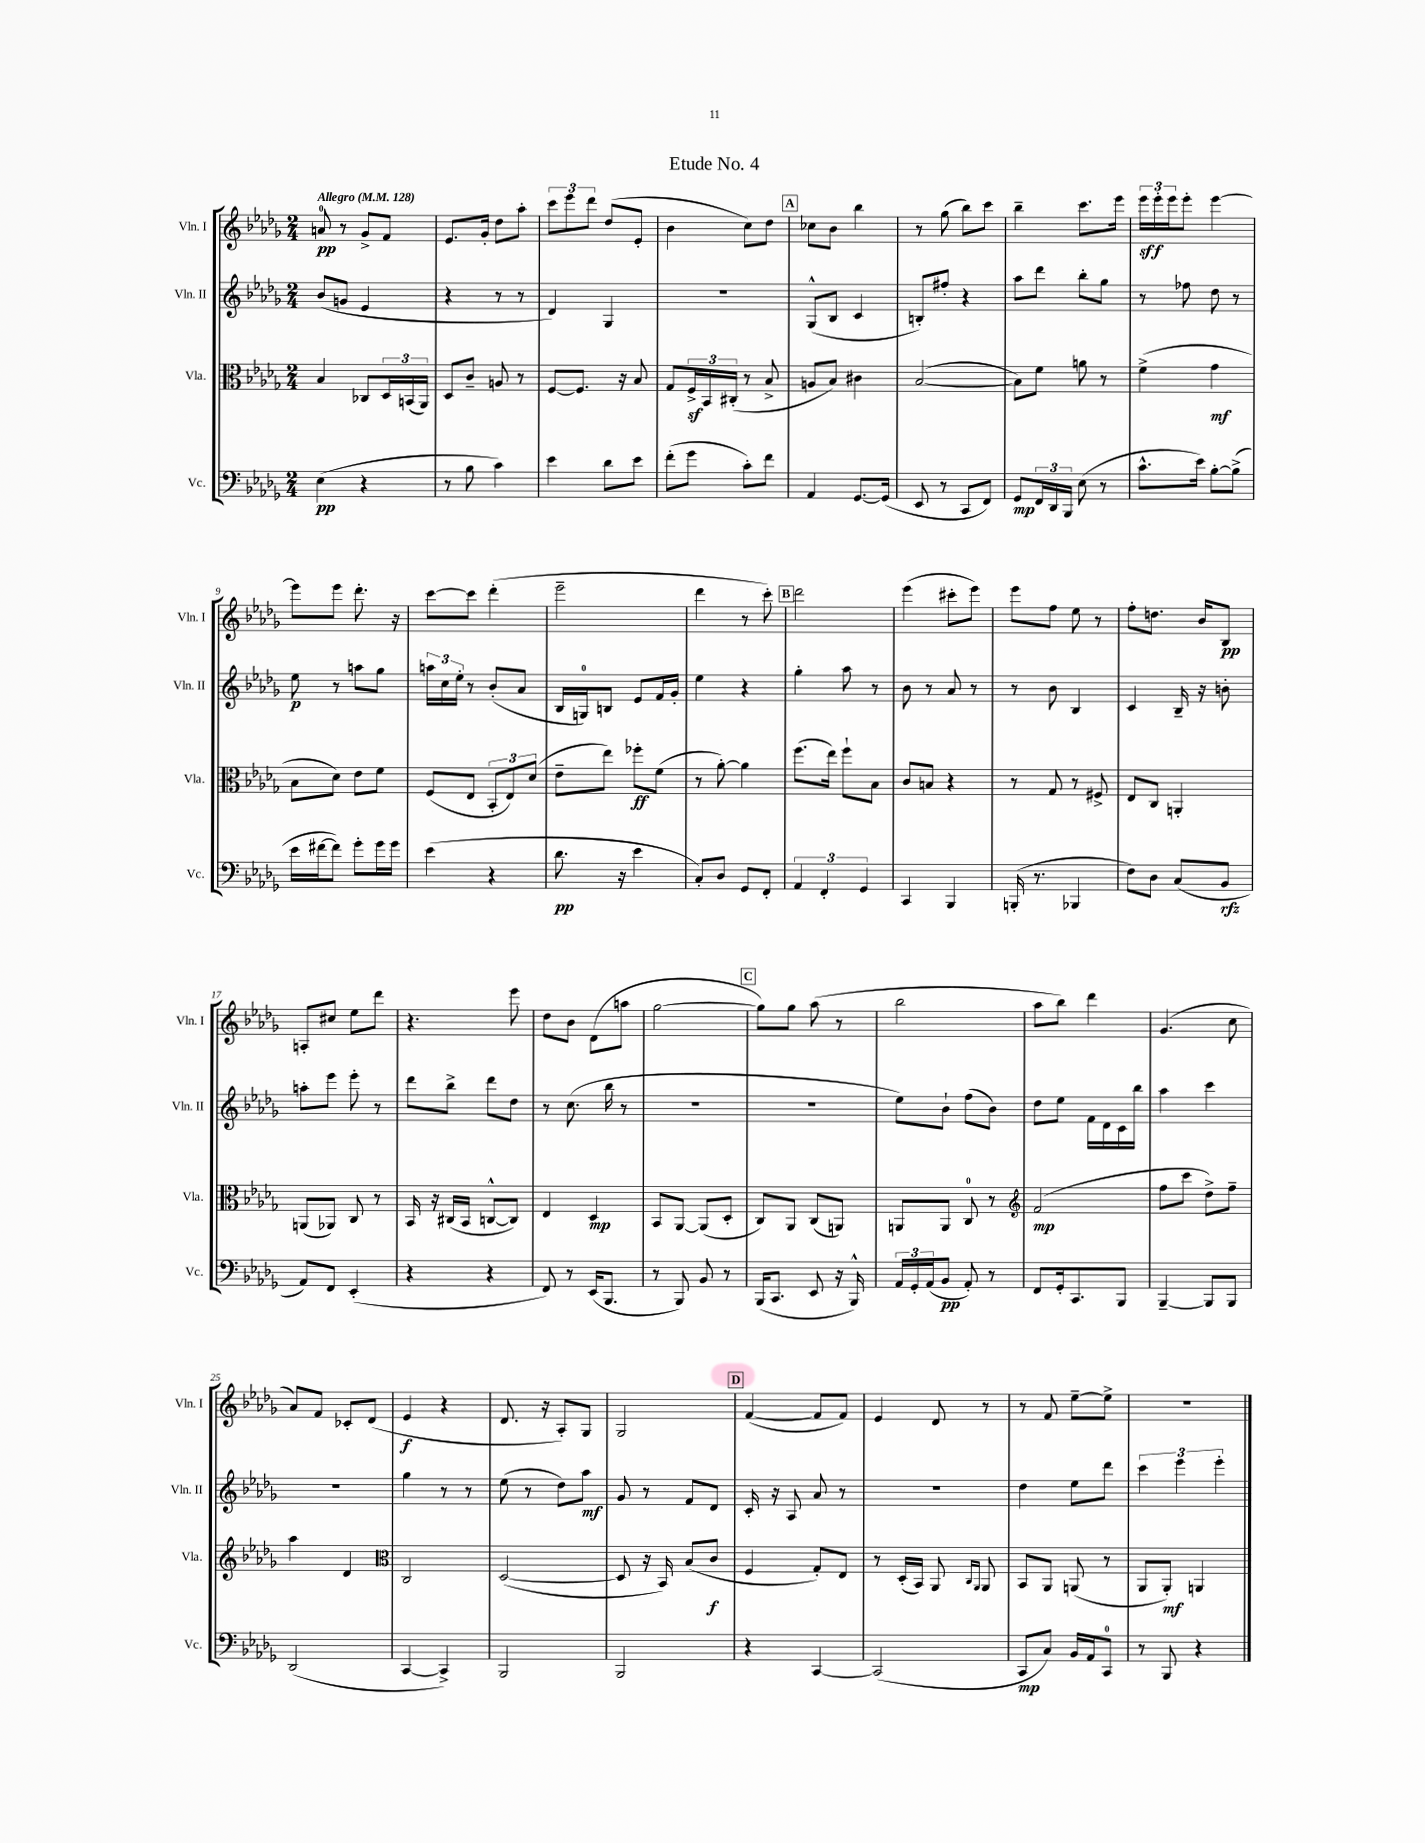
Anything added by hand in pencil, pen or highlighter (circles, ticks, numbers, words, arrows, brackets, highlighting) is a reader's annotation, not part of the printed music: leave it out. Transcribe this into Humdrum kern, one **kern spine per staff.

**kern	**kern	**kern	**kern
*staff4	*staff3	*staff2	*staff1
*clefF4	*clefC3	*clefG2	*clefG2
*k[b-e-a-d-g-]	*k[b-e-a-d-g-]	*k[b-e-a-d-g-]	*k[b-e-a-d-g-]
*M2/4	*M2/4	*M2/4	*M2/4
*MM128	*MM128	*MM128	*MM128
(4E-	4B-	(8b-	8a
.	.	8g	8r
4r	8C-	4e-	8g-^
.	24D-	.	8f
.	(24BB	.	.
.	24AA-)	.	.
=	=	=	=
8r	8D-	4r	8.e-
8B-	8c~	.	.
.	.	.	16g-'
4c)	8A	8r	8dd-
.	8r	8r	8aa-'
=	=	=	=
4e-	[8F	4d-)	12ccc
.	.	.	12eee-
.	8.F]	.	.
.	.	.	12ddd-
8d-	.	4G-	(8dd-
.	16r	.	.
8e-	8B-	.	8e-'
=	=	=	=
(8f'	8G-	2r	4b-
8g-	24F^	.	.
.	24BB-	.	.
.	(24C#'	.	.
8c')	8r	.	8cc)
8f	8B-^	.	8dd-
=	=	=	=
4AA-	8A	(8G-^^	8cc-
.	8B-)	8B-	8b-
[8.GG-	4c#	4c	4bb-
(16GG-]	.	.	.
=	=	=	=
8EE-	([2B-	8B')	8r
8r	.	8ff#'	(8gg-
8CC	.	4r	8bb-)
8FF)	.	.	8ccc
=	=	=	=
8GG-	8B-])	8aa-	4bb-~
24FF	8f	8ddd-	.
24DD-	.	.	.
24BBB-	.	.	.
(8E-	8a	8bb-'	8.ccc
8r	8r	8gg-	.
.	.	.	16eee-
=	=	=	=
8.c^^	(4f^	8r	24eee-
.	.	.	24eee-'
.	.	.	24eee-
.	.	8ff-	8eee-'
16e-)	.	.	.
[8B-'	4g-	8dd-	[4eee-
(8B-^]	.	8r	.
=	=	=	=
16e-	8B-	8ee-	8eee-]
[16f#	.	.	.
8f#])	8d-)	8r	8eee-
8g-'	8e-	8aa	8.ddd-'
16g-	8f	8gg-	.
16g-	.	.	16r
=	=	=	=
(4e-	(8F	24aa	[8ccc
.	.	24cc	.
.	.	24ee-'	.
.	8E-	8r	8ccc]
4r	12BB-'	(8b-'	(4ddd-'
.	12E-)	.	.
.	.	8a-	.
.	(12d-	.	.
=	=	=	=
8.d-	8e-~	16B-	2eee-~
.	.	16G)	.
.	8ee-)	8B	.
16r	.	.	.
4e-	8ff-'	8e-	.
.	(8f	16f	.
.	.	16g-'	.
=	=	=	=
8C')	8r	4ee-	4ddd-
8D-	[8a-')	.	.
8GG-	4a-]	4r	8r
8FF'	.	.	8ccc')
=	=	=	=
6AA-	(8.ff	4gg-'	2ddd-
6FF'	.	.	.
.	16ee-)	.	.
.	8ff`	8aa-	.
6GG-	.	.	.
.	8B-	8r	.
=	=	=	=
4CC	8c	8b-	(4eee-
.	8B	8r	.
4BBB-	4r	8a-	8ccc#'
.	.	8r	8eee-)
=	=	=	=
(16BBB'	8r	8r	8eee-
8.r	.	.	.
.	8G-	8b-	8ff
4BBB-	8r	4B-	8ee-
.	8F#^	.	8r
=	=	=	=
8F)	8E-	4c	8ff'
8D-	8C	.	8.dd
(8C	4AA'	16B-~	.
.	.	16r	16b-
8BB-	.	8b'	8B-
=	=	=	=
8AA-)	(8AA	8aa'	8A'
8FF	8AA-)	8eee-	8cc#
(4EE-'	8C	8eee-'	8ee-
.	8r	8r	8ddd-
=	=	=	=
4r	16BB-	8ddd-	4.r
.	16r	.	.
.	(16C#	8bb-^	.
.	16BB-	.	.
4r	[8C^^	8ddd-	.
.	8C])	8dd-	8eee-
=	=	=	=
8FF)	4E-	8r	8dd-
8r	.	(8.cc	8b-
(16EE-	4D-	.	(8d-
8.BBB-	.	16bb-	.
.	.	8r	8aa
=	=	=	=
8r	8BB-	2r	[2gg-
8BBB-)	[8AA-	.	.
8BB-	(8AA-]	.	.
8r	8D-'	.	.
=	=	=	=
(16BBB-	8C)	2r	8gg-])
8.CC	.	.	.
.	8AA-	.	8gg-
8EE-	(8C	.	(8aa-
16r	8AA)	.	8r
16BBB-^^)	.	.	.
=	=	=	=
24AA-	8AA	8ee-)	2bb-
24GG-'	.	.	.
(24AA-	.	.	.
8BB-	8AA	8b-`	.
8AA-')	8C	(8ff	.
8r	8r	8b-)	.
=	=	=	=
*	*clefG2	*	*
8FF	(2f	8dd-	8aa-
16GG-'	.	8ee-	8bb-)
8.CC	.	.	.
.	.	16f	4ddd-
.	.	16d-	.
8BBB-	.	16c	.
.	.	16bb-	.
=	=	=	=
[4BBB-~	8ff	4aa-	(4.g-
.	8ccc	.	.
8BBB-]	8dd-^)	4ccc	.
8BBB-	8ff~	.	8cc
=	=	=	=
(2DD-	4aa-	2r	8a-)
.	.	.	8f
.	4d-	.	8c-'
.	.	.	(8d-
=	=	=	=
*	*clefC3	*	*
[4CC	2C	4gg-	4e-
4CC^])	.	8r	4r
.	.	8r	.
=	=	=	=
2BBB-	([2D-	(8ee-	8.d-
.	.	8r	.
.	.	.	16r
.	.	8dd-)	8A-')
.	.	8aa-	8G-
=	=	=	=
2BBB-	8D-]	8g-	2G-
.	16r	8r	.
.	16BB-)	.	.
.	(8B-	8f	.
.	8c	8d-	.
=	=	=	=
4r	4F	16c'	([4f
.	.	16r	.
.	.	8A-	.
[4CC	8G-')	8a-	8f]
.	8E-	8r	8f)
=	=	=	=
(2CC]	8r	2r	4e-
.	(16D-'	.	.
.	16BB-)	.	.
.	8AA-	.	8d-
.	16qqC	.	.
.	16qqAA-	.	.
.	8AA-	.	8r
=	=	=	=
8CC	8BB-	4dd-	8r
8C)	8AA-	.	8f
16BB-	(8AA	8ee-	[8ee-~
16AA-	.	.	.
8CC	8r	8ddd-	8ee-^]
=	=	=	=
8r	8AA-	6ccc	2r
8BBB-	8AA-')	.	.
.	.	6eee-	.
4r	4AA	.	.
.	.	6eee-'	.
==	==	==	==
*-	*-	*-	*-
